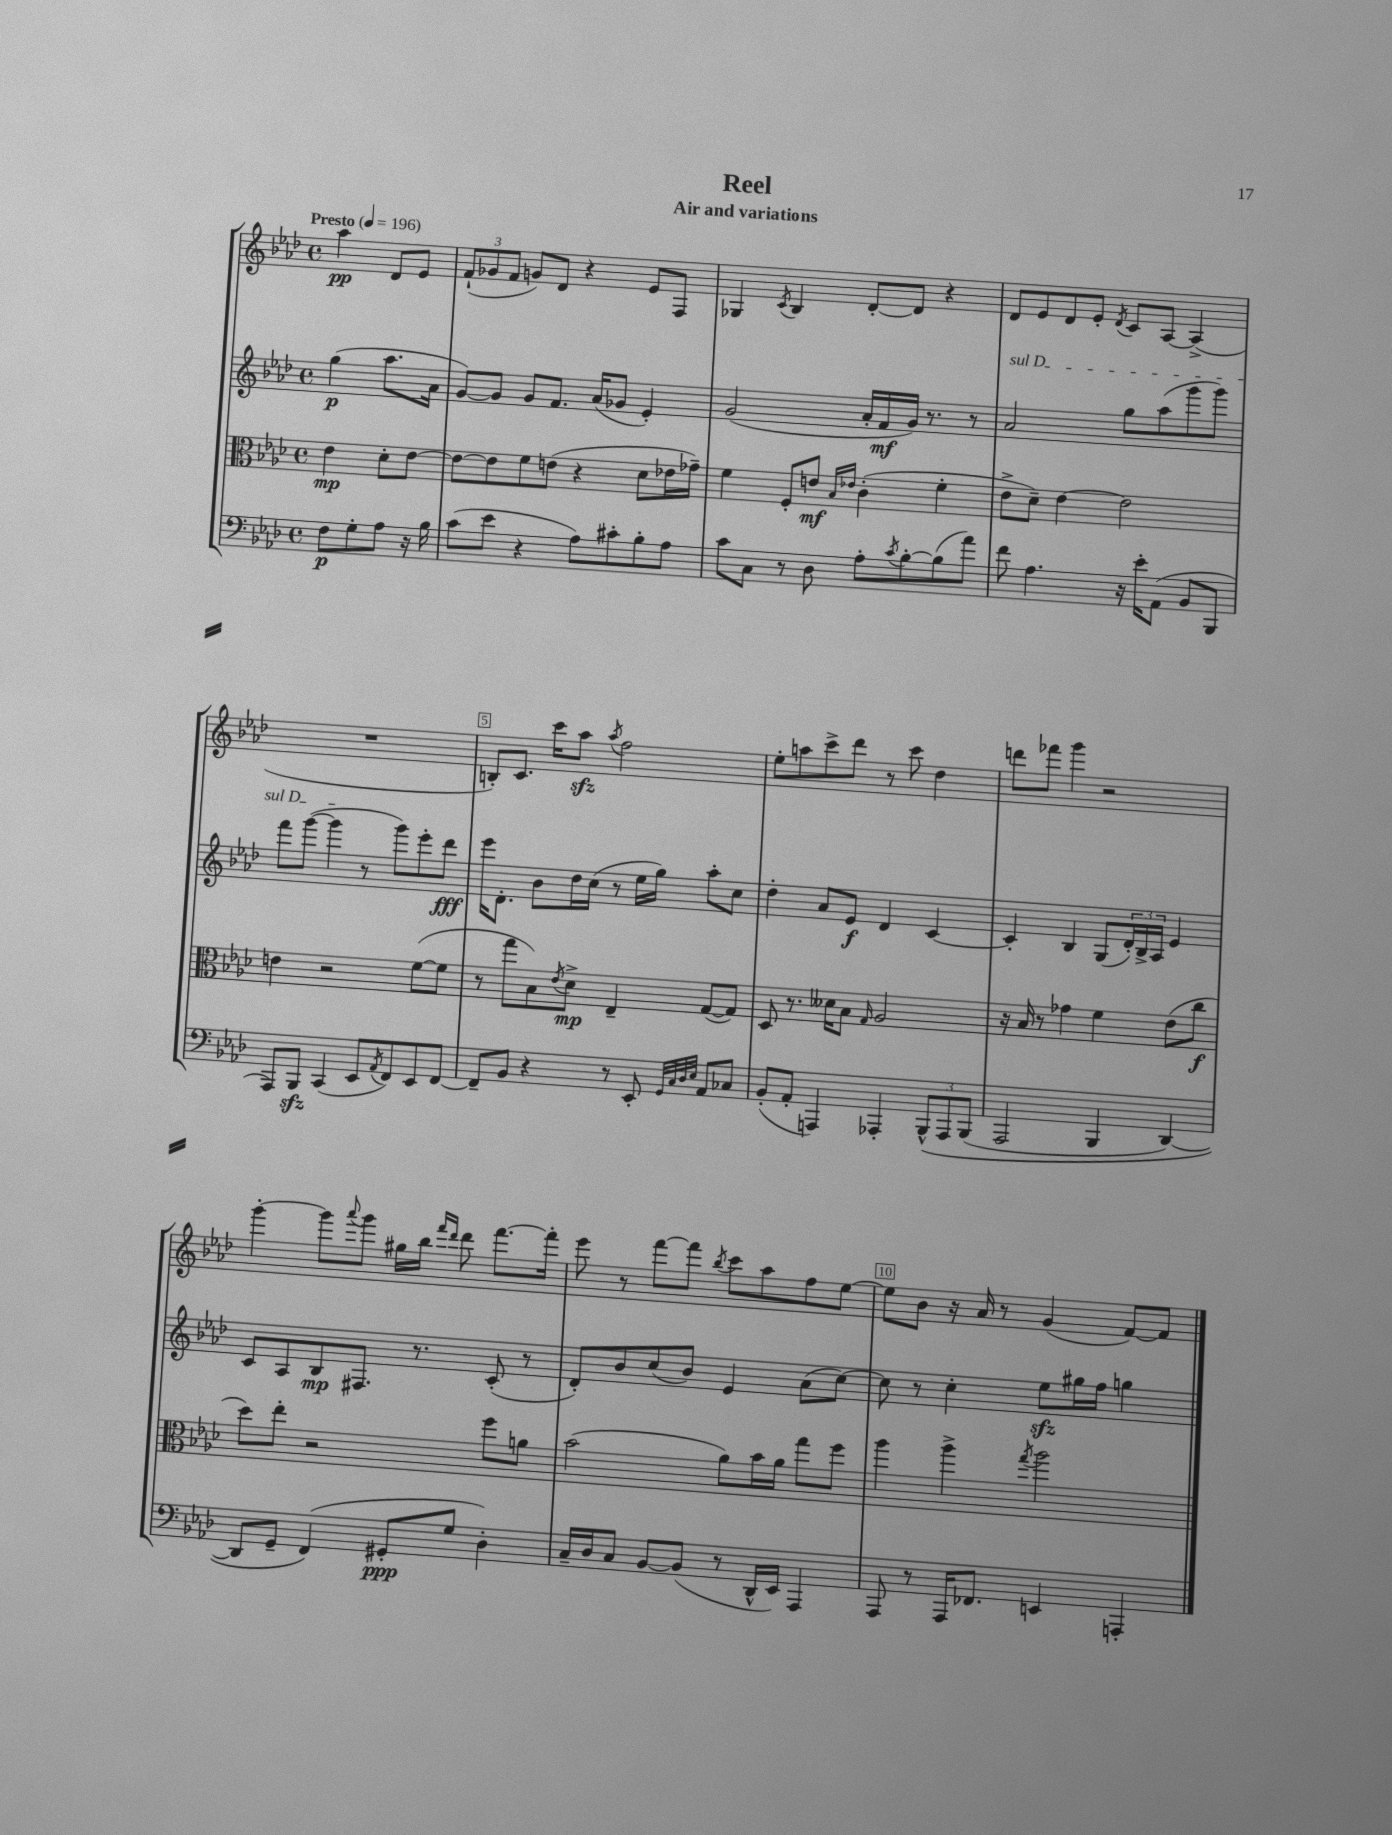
\header { title = "Reel" subtitle = "Air and variations" }
<<
\new StaffGroup <<
\new Staff = "s0" {
    \clef treble \key aes \major \defaultTimeSignature \time 4/4 \partial 2 \tempo "Presto" 4 = 196
    aes''4\pp des'8 ees'8 |
    \tuplet 3/2 { f'8-!( ges'8 f'8 } g'8) des'8 r4 ees'8 f8 |
    ges4 \acciaccatura { c'8 } bes4 des'8~-. des'8 r4 |
    des'8 ees'8 des'8 ees'8-. \acciaccatura { des'8 } c'8 aes8~ aes4->( |
    R1 |
    b8-.) c'8. c'''16 aes''8\sfz \acciaccatura { aes''8 } f''2 |
    ees''8-. a''8 c'''8-> des'''8 r8 c'''8 des''4 |
    d'''8 fes'''8 g'''4 r2 |
    g'''4~-. g'''8 \appoggiatura { aes'''8 } g'''8 gis''16 bes''16 \grace { f'''16 des'''16 } des'''8 f'''8.~ f'''16-. |
    ees'''8 r8 f'''8~ f'''8 \acciaccatura { bes''8 } c'''8 aes''8 f''8 ees''8~ |
    ees''8 bes'8 r16 aes'16 r8 g'4( f'8~) f'8 \bar "|." |
}
\new Staff = "s1" {
    \clef treble \key aes \major \defaultTimeSignature \time 4/4 \partial 2
    g''4\p( aes''8. aes'16 |
    g'8~) g'8 g'8 f'8. aes'16( ges'8 ees'4-.) |
    g'2( aes'16-. f'16\mf g'16) r8. r8 |
    \once \override TextSpanner.bound-details.left.text = \markup { \italic "sul D" } aes'2\startTextSpan g''8 aes''8( g'''8 g'''8) |
    f'''8 g'''8~( g'''4\stopTextSpan r8 g'''8) ees'''8-. des'''8\fff |
    ees'''16 des'8.-. bes'8 des''16 c''16( r8 ees''16 g''16) aes''8-. c''8 |
    des''4-. aes'8 ees'8\f des'4 c'4~ |
    c'4-. bes4 g8( \tuplet 3/2 { des'16-.) bes16-> aes16 } ees'4 |
    c'8 aes8 bes8\mp fis8. r8. c'8-.( r8 |
    des'8-.) bes'8 c''8( bes'8) ees'4 aes'8( c''8~) |
    c''8 r8 c''4-. ees''8\sfz gis''16 f''16 g''4 \bar "|." |
}
\new Staff = "s2" {
    \clef alto \key aes \major \defaultTimeSignature \time 4/4 \partial 2
    ees'4\mp des'8-. ees'8~ |
    ees'8~ ees'8 f'8 e'8( r4 des'8 ees'16 ges'16--) |
    f'4 f8-. e'8\mf \grace { bes16 ees'16 } c'4-.( f'4-. |
    ees'8-> des'8--) ees'4~ ees'2 |
    e'4 r2 f'8~( f'8 |
    r8 g''8 bes8) \acciaccatura { ees'8 } des'8->\mp ees4-- g8~( g8) |
    des8 r8. deses'16 bes8 \grace { g16 } aes2 |
    r16 bes16 r8 ges'4 f'4 ees'8( c''8\f |
    des''8) ees''8-. r2 f''8 a'8 |
    bes'2( aes'8) bes'16 aes'16 g''8 f''8 |
    aes''4 aes''4-> \acciaccatura { g''8 } aes''2 \bar "|." |
}
\new Staff = "s3" {
    \clef bass \key aes \major \defaultTimeSignature \time 4/4 \partial 2
    f8\p g8-. aes8 r16 bes16 |
    c'8( ees'8 r4 aes8) cis'8-. bes8-. aes8 |
    c'8 c8 r8 des8 aes8-. \acciaccatura { c'8 } bes8~-. bes8( aes'8) |
    f'8 aes4. r16 ees'16-. aes,8( bes,8 bes,,8 |
    aes,,8) bes,,8\sfz c,4( ees,8 \acciaccatura { aes,8 } f,8) ees,8 f,8~ |
    f,8-- bes,8 r4 r8 ees,8-. \grace { g,32 c32 des32 ees32 } aes,8 ces8 |
    bes,8-.( aes,8-. a,,4) aes,,4-. \tuplet 3/2 { bes,,8-^\( aes,,8 bes,,8( } |
    aes,,2 bes,,4 des,4~) |
    des,8 g,8-- f,4(\) gis,8-.\ppp g8 des4-.) |
    c16-- des16 c8 bes,8~ bes,8( r8 des,16-^ ees,16) aes,,4 |
    aes,,8 r8 aes,,16 fes,8. e,4 a,,4-. \bar "|." |
}
>>
>>
\layout { \context { \Score \override BarNumber.break-visibility = ##(#f #t #t) barNumberVisibility = #(every-nth-bar-number-visible 5) \override BarNumber.stencil = #(make-stencil-boxer 0.1 0.3 ly:text-interface::print) } }
